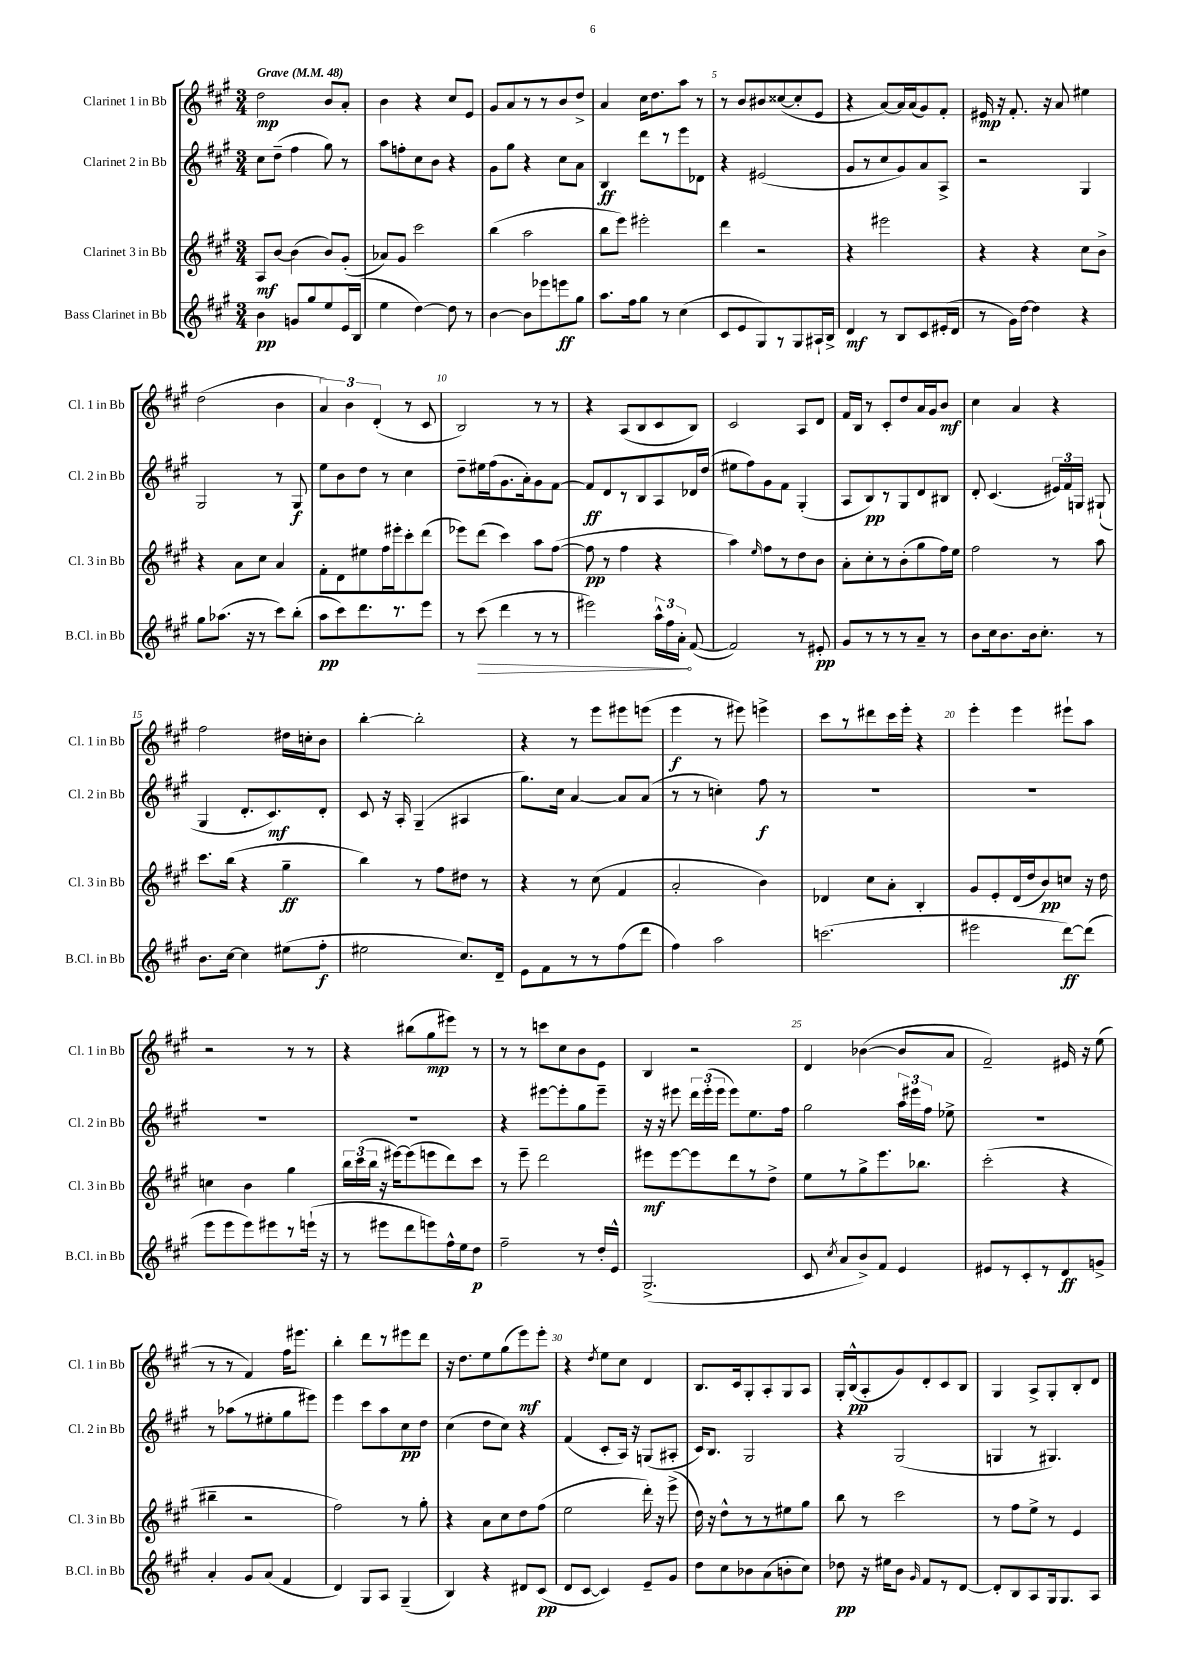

**kern	**kern	**kern	**kern
*staff4	*staff3	*staff2	*staff1
*clefG2	*clefG2	*clefG2	*clefG2
*k[f#c#g#]	*k[f#c#g#]	*k[f#c#g#]	*k[f#c#g#]
*M3/4	*M3/4	*M3/4	*M3/4
*MM48	*MM48	*MM48	*MM48
4b	8A	8cc#	2dd
.	[8b	(8dd~	.
8g	(4b]	4ff#	.
8gg#	.	.	.
8ee	8b)	8gg#)	8b
16e	(8g#'	8r	8a'
(16B	.	.	.
=	=	=	=
4ee	8a-)	8aa	4b
.	8g#	8ff'	.
[4dd)	2ccc#	8cc#	4r
.	.	8b	.
8dd]	.	4r	8cc#
8r	.	.	8e
=	=	=	=
[4b	(4bb	8g#	8g#
.	.	8gg#	8a
8b]	2aa	4r	8r
8eee-	.	.	8r
8eee	.	8cc#	8b
8gg#	.	8a	8dd^
=	=	=	=
8.aa	8bb	4B	4a
.	8eee)	.	.
16ff#	.	.	.
8gg#	2eee#'	8ddd	16cc#
.	.	.	8.dd
8r	.	8r	.
(4cc#	.	8eee	8aa
.	.	8d-	8r
=	=	=	=
8c#	4ddd	4r	8r
8e	.	.	8b
8G#)	2r	(2e#	8b#
8r	.	.	([8cc##
8G#	.	.	8cc##']
16A#`	.	.	8e
16B^	.	.	.
=	=	=	=
4d	4r	8g#	4r
.	.	8r	.
8r	2eee#	8cc#	[8a)
8B	.	8g#)	16a]
.	.	.	(16a
8c#	.	8a	8g#)
(16e#'	.	8A^	8f#'
16d	.	.	.
=	=	=	=
8r	4r	2r	16e#
.	.	.	16r
16g#)	.	.	8.f#'
[16dd	.	.	.
4dd]	4r	.	.
.	.	.	16r
.	.	.	8a
4r	8cc#	4G#	4ee#
.	8b^	.	.
=	=	=	=
8gg#	4r	2G#	(2dd
(8.aa-	.	.	.
.	8a	.	.
16r	.	.	.
8r	8cc#	.	.
8ccc#)	4a	8r	4b
(8bb'	.	8G#	.
=	=	=	=
8aa	8f#'	8ee	6a)
8ccc#)	8d	8b	.
.	.	.	6b
8.ddd	8ee#	8dd	.
.	.	.	(6d'
.	16ff#	8r	.
8.r	16eee#'	.	.
.	8ccc#'	4cc#	8r
8eee	(8ddd	.	8c#
=	=	=	=
8r	8eee-)	8dd~	2B)
(8ccc#	(8ddd	16ee#	.
.	.	(16ff#	.
4ddd	4ccc#)	8.g#	.
.	.	16a')	.
8r	8aa	8g#	8r
8r	([8ff#	[8f#	8r
=	=	=	=
2eee#)	8ff#]	8f#]	4r
.	8r	8d	.
.	4ff#	8r	(8A
.	.	8B	8B
24aa^^	4r	8A	8c#
24ff#	.	.	.
24a'	.	.	.
([8f#	.	16d-	8B)
.	.	(16dd	.
=	=	=	=
2f#])	4aa)	8ee#	2c#
.	.	8ff#)	.
.	16qqee	.	.
.	8ff#	8g#	.
.	8r	8f#	.
8r	8dd	(4G#'	8A
8e#'	8b	.	8d
=	=	=	=
8g#	8a'	8A	16f#
.	.	.	16B
8r	8cc#'	8B)	8r
8r	8r	8r	8c#'
8r	(8b'	8G#	8dd
8a~	8gg#	8d	16a
.	.	.	16g#
8r	16ff#)	8B#	8b
.	16ee	.	.
=	=	=	=
8b	2ff#	8d'	4cc#
16cc#	.	(4.c#	.
8.b	.	.	.
.	.	.	4a
16b	.	.	.
8.cc#'	.	.	.
.	8r	24e#)	4r
.	.	24f#	.
.	.	24G	.
8r	8aa	(8G#`	.
=	=	=	=
8.b	8.ccc#	4G#	2ff#
[16cc#	(16bb	.	.
4cc#]	4r	8.d'	.
.	.	8.c#)	.
(8ee#	4gg#~	.	16dd#
.	.	.	16cc'
8ff#'	.	8d'	8b
=	=	=	=
2ee#	4bb)	8c#	[4bb'
.	.	16r	.
.	.	16A'	.
.	8r	(4G#~	2bb']
.	8ff#	.	.
8.cc#)	8dd#	4A#	.
.	8r	.	.
16d~	.	.	.
=	=	=	=
8e	4r	8.gg#)	4r
8f#	.	.	.
.	.	16cc#	.
8r	8r	[4a	8r
8r	(8cc#	.	8eee
(8ff#	4f#	8a]	8eee#
8ddd	.	(8a	(8eee
=	=	=	=
4ff#)	2a'	8r	4eee
.	.	8r	.
2aa	.	4cc')	8r
.	.	.	8eee#)
.	4b)	8ff#	4eee^
.	.	8r	.
=	=	=	=
(2.ccc	4d-	2.r	8ccc#
.	.	.	8r
.	8cc#	.	8ddd#
.	8a'	.	16ccc#
.	.	.	16eee'
.	4B'	.	4r
=	=	=	=
2eee#	8g#	2.r	4eee'
.	8e'	.	.
.	(16d	.	4eee
.	16dd	.	.
.	8b)	.	.
[8ddd)	8cc	.	8eee#`
(8ddd]	16r	.	8aa
.	16dd	.	.
=	=	=	=
8eee	4cc	2.r	2r
8eee	.	.	.
8eee)	4b	.	.
8eee#	.	.	.
8r	4gg#	.	8r
(16eee`	.	.	8r
16r	.	.	.
=	=	=	=
8r	24bb	2.r	4r
.	(24ccc#	.	.
.	24bb	.	.
8eee#	16r	.	.
.	[16eee#)	.	.
8ddd	(8eee#]	.	(8bb#
8eee)	8eee	.	8gg#
16ff#^^	8ddd)	.	8eee#)
16ee	.	.	.
8dd	8ccc#	.	8r
=	=	=	=
2ff#~	8r	4r	8r
.	8eee~	.	8r
.	2ddd	[8eee#	8ccc
.	.	8eee#']	8cc#
8r	.	8gg#	8b
16dd'	.	8eee#~	8e
16e^^	.	.	.
=	=	=	=
(2.G#^	8eee#	16r	4B
.	.	16r	.
.	[8eee#	8eee#	.
.	8eee#]	24ddd	2r
.	.	(24eee#'	.
.	.	24eee#	.
.	8ddd	8eee#)	.
.	8r	8.ee	.
.	8dd^	.	.
.	.	16ff#	.
=	=	=	=
8c#	8ee	2gg#	4d
8qcc#	.	.	.
8a	8r	.	.
8b^)	8gg#^	.	([4b-
8f#	8.eee	.	.
4e	.	24aa	8b-]
.	.	24eee#	.
.	8.bb-	.	.
.	.	24ff#	.
.	.	8ee-^	8a
=	=	=	=
8e#	(2ccc#'	2.r	2f#~)
8r	.	.	.
8c#'	.	.	.
8r	.	.	.
8d	4r	.	16e#
.	.	.	16r
8g^	.	.	(8ee
=	=	=	=
4a'	4bb#~	8r	8r
.	.	(8aa-	8r
8g#	2r	8r	4f#)
(8a	.	8ee#'	.
4f#	.	8gg#	16ff#
.	.	.	8.eee#
.	.	8eee#)	.
=	=	=	=
4d)	2ff#)	4eee	4bb'
8G#	.	8ccc#	8ddd
8A	.	8aa	8r
(4G#~	8r	8cc#	8eee#
.	8gg#'	8dd	8ddd
=	=	=	=
4B)	4r	(4cc#	16r
.	.	.	8.dd
4r	8a	8dd	8ee
.	8cc#	8cc#)	(8gg#
8d#	8dd	4r	8eee)
(8c#	(8ff#	.	8eee'
=	=	=	=
8d	2ee	(4f#	4r
[8c#	.	.	.
.	.	.	8qdd
4c#])	.	8c#'	8ee
.	.	16A)	8cc#
.	.	16r	.
8e~	16ddd')	(8G	4d
.	16r	.	.
8g#	(8eee^	8A#'	.
=	=	=	=
8dd	16dd)	16c#)	8.B
.	16r	8.B	.
8cc#	8dd^^	.	.
.	.	.	16c#
8b-	8r	2G#	8G#'
(8a	8r	.	8A'
8b'	8ee#	.	8G#
8cc#)	8gg#	.	8A
=	=	=	=
8dd-	8bb	4r	16G#'
.	.	.	(16B^^
16r	8r	.	8A'
16ee#	.	.	.
8b	2ccc#	(2G#	8g#)
16qqg#	.	.	.
8f#	.	.	8d'
8r	.	.	8c#
[8d	.	.	8B
=	=	=	=
8d']	8r	4G	4G#
8B	8ff#	.	.
8A	8ee^	8r	8A^
16G#	8r	4.G#)	8G#'
8.G#	.	.	.
.	4e	.	8B'
8A	.	.	8d
==	==	==	==
*-	*-	*-	*-
